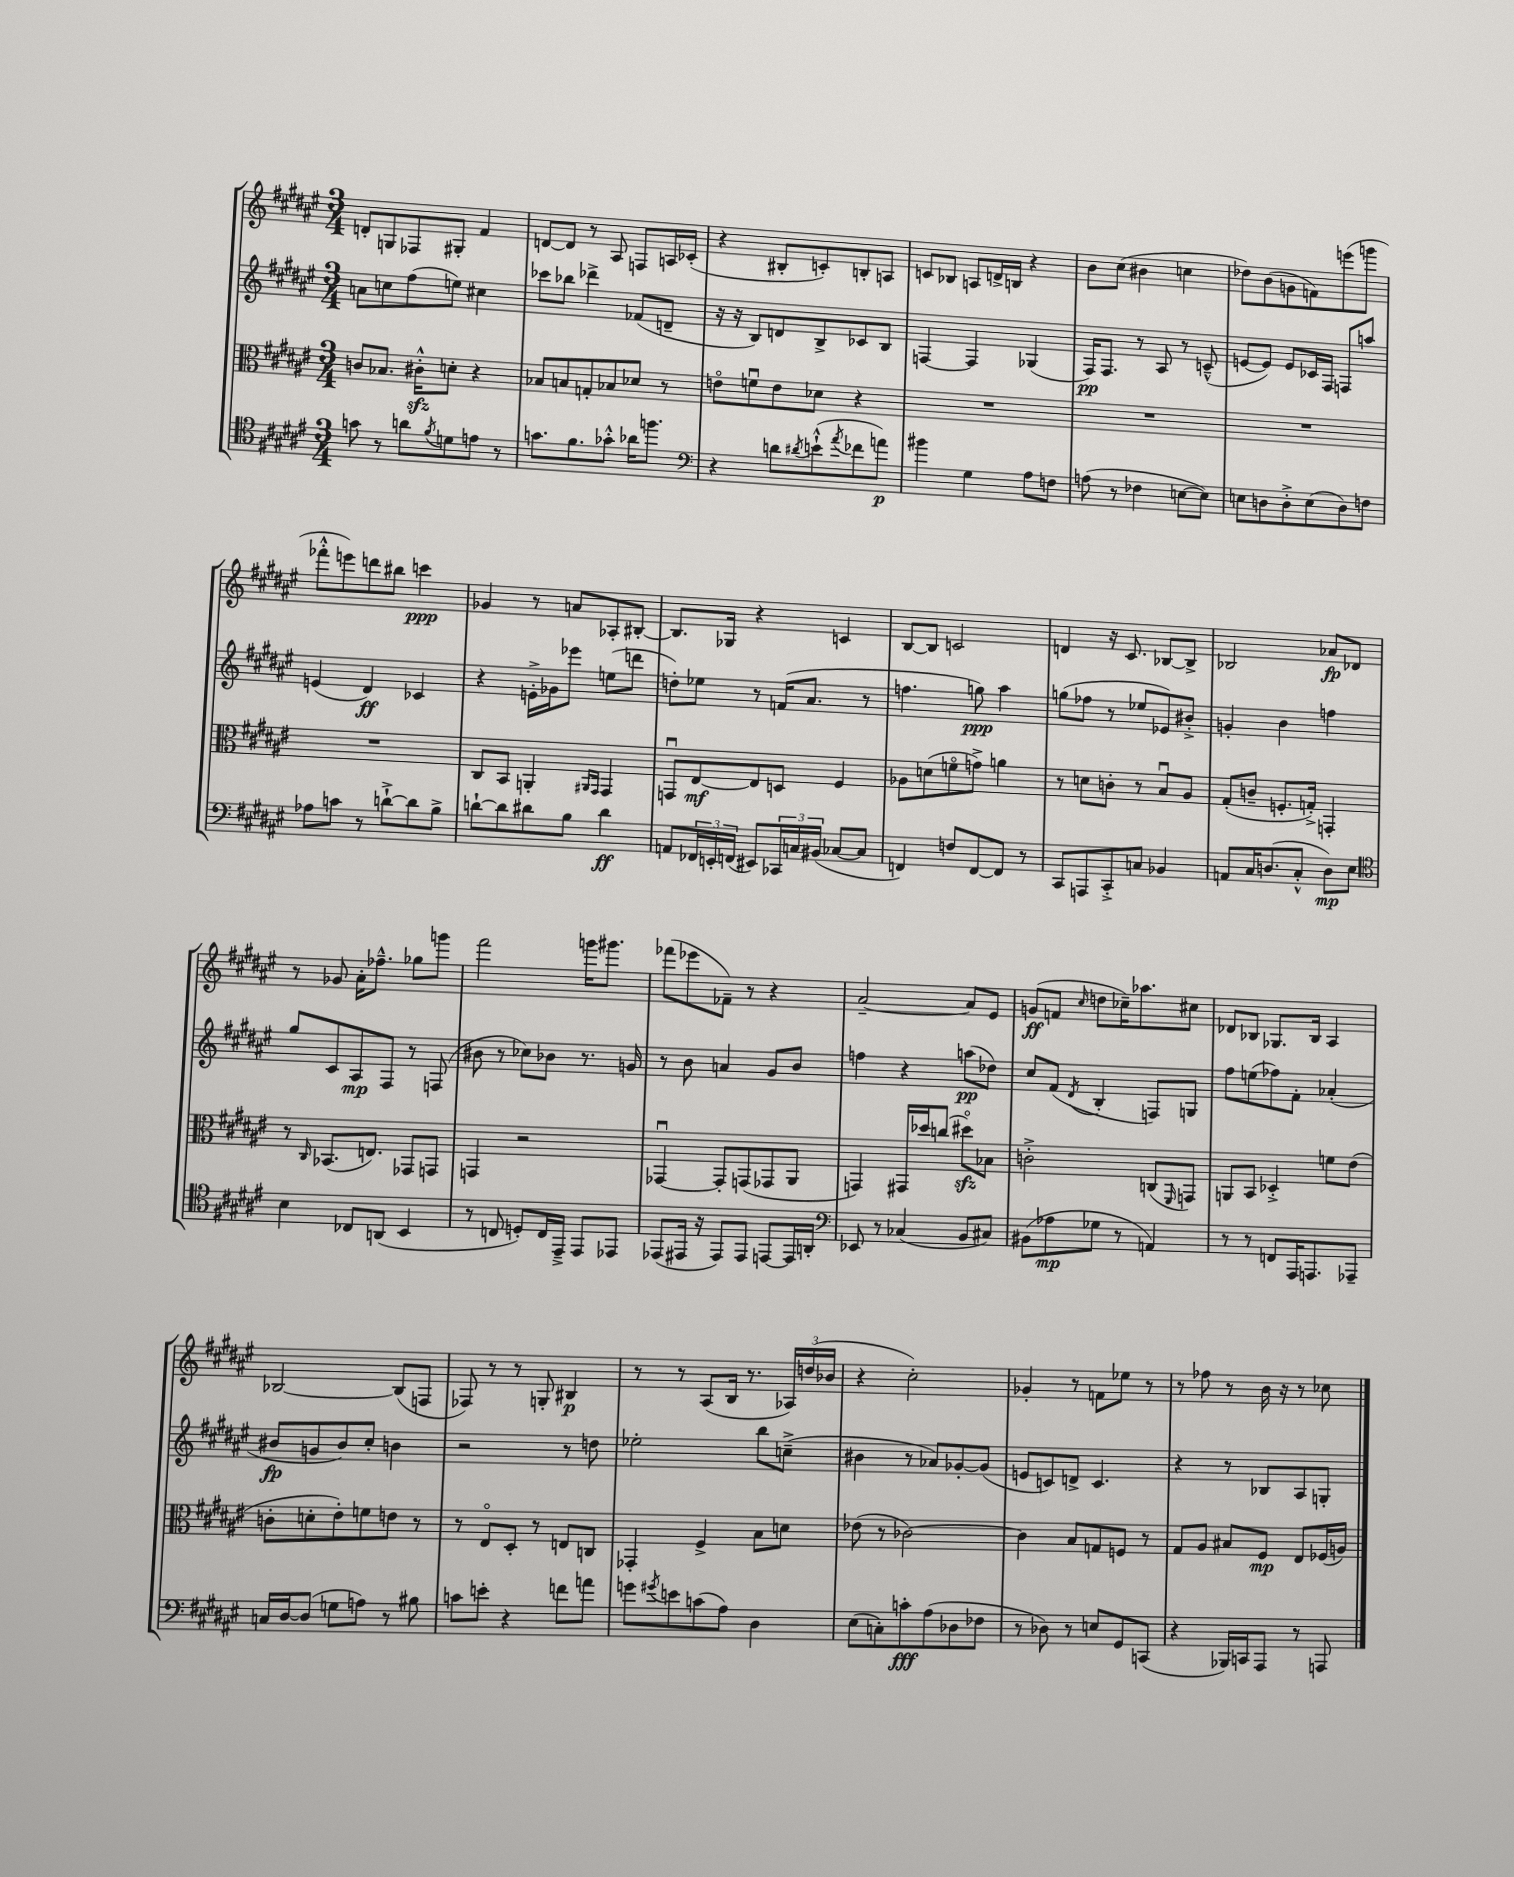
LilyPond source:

<<
\new StaffGroup <<
\new Staff = "s0" {
    \clef treble \key fis \major \numericTimeSignature \time 3/4
    d'8-. g8 fes8 gis8-. fis'4 |
    d'8~ d'8 r8 ais8 f8 a16 ces'16-.( |
    r4 bis8-. c'8-.) b8-. a8 |
    c'8 bes8 a8 d'16-> b16 r4 |
    b'8 cis''8( bis'4 c''4 |
    des''8) b'8( g'8 f'8) e'''8( g'''8 |
    fes'''8-.-^ e'''8) d'''8 bis''8 c'''4\ppp |
    ges'4 r8 a'8 aes8-. bis8~-. |
    bis8. ges16 r4 c'4 |
    b8~ b8 c'2 |
    d'4 r16 cis'8. bes8~ bes8-> |
    bes2 aes'8\fp des'8 |
    r8 ges'8 ais'16-. fes''8.---^ ges''8 g'''8 |
    fis'''2 g'''16 gis'''8. |
    fes'''8( ees'''8 fes'8--) r8 r4 |
    ais'2~-- ais'8 eis'8 |
    g'8\ff( f'8 \grace { cis''16 } d''8 ces''16--) aes''8. cis''8 |
    des'8 bes8 ges8. bes16 ais4 |
    bes2~ bes8( f8 |
    fes8) r8 r8 g8-. bis4\p |
    r8 r8 ais8( b16 r8. \tuplet 3/2 { aes16) d''16( bes'16 } |
    r4 cis''2-.) |
    ges'4-. r8 f'8 ees''8 r8 |
    r8 fes''8 r8 b'16 r16 r8 ces''8 \bar "|." |
}
\new Staff = "s1" {
    \clef treble \key fis \major \numericTimeSignature \time 3/4
    a'8 c''8 fis''8( e''8) cis''4 |
    ces'''8 bes''8 des'''4-> fes'8( d'8-- |
    r16 r16 b8) d'8 b8-> ces'8 b8 |
    f4~ f4 ges4( |
    fis16\pp) fis8. r8 ais8 r8 c'8---^( |
    e'8~ e'8) e'8 ces'16 fis16 f8 a''8 |
    e'4( dis'4\ff) ces'4 |
    r4 e'16-.-> ges'16 ees'''8 e''8( d'''8 |
    d''8-.) ees''8 r8 f'16( ais'8. r8 |
    f''4. g''8\ppp) ais''4 |
    g''8( fes''8 r8 ees''8 ees'8) bis'8-.-> |
    g'4-. b'4 f''4 |
    gis''8 cis'8 ais8\mp fis8 r8 f8( |
    bis'8 r8 ces''8) bes'8 r8. g'16 |
    r8 b'8 a'4 gis'8 b'8 |
    f''4 r4 a''8\pp( des''8) |
    cis''8 fis'8( \acciaccatura { dis'8 } b4-. f8) g8 |
    fis''8 e''8( fes''8) fis'8-. aes'4-.( |
    bis'8\fp g'8 bis'8) cis''8-. b'4 |
    r2 r8 d''8 |
    ees''2-. b''8 c''8--->( |
    bis'4 r8 aes'8) ges'8~-. ges'8( |
    e'8 c'8) d'8-> c'4. |
    r4 r8 bes8 ais8 g8-. \bar "|." |
}
\new Staff = "s2" {
    \clef alto \key fis \major \numericTimeSignature \time 3/4
    c'8 bes8. cis'16-.-^\sfz d'8-. r4 |
    bes8 b8 g8-. bes8 des'8 r8 |
    e'8\flageolet f'8\downbow e'8 des'8 r4 |
    R2. |
    R2. |
    R2. |
    R2. |
    cis8 b,8 a,4-. \grace { ais,16 gis,16 } gis,4 |
    g,8\downbow eis8~\mf eis8 d8 fis4 |
    aes8 d'8( f'8\flageolet g'8->) a'4 |
    r8 d'8 c'8-. r8 b8\downbow ais8 |
    gis8-.( c'8-- f8.-. g16-.->) g,4-. |
    r8 \grace { cis16 } bes,8.( e8.) ges,8 g,8 |
    g,4 r2 |
    ges,4~\downbow ges,8-. g,8( ges,8 ais,8 |
    g,4) gis,16 des''16 c''8( dis''8\flageolet\sfz) bes8 |
    c'2-.-> c8( \grace { fis,16 } g,8) |
    a,8 b,8 des4-.-> f'8 eis'8( |
    c'8-. d'8-. eis'8-.) f'8 e'8 r8 |
    r8 eis8\flageolet dis8-. r8 e8 c8 |
    ges,4-. fis4-> b8 d'8 |
    ees'8( r8 ces'2~) |
    ces'4 b8 g8 f8 r8 |
    gis8 ais8 bis8 fis8\mp eis8 fes16( a16) \bar "|." |
}
\new Staff = "s3" {
    \clef tenor \key fis \major \numericTimeSignature \time 3/4
    g'8 r8 a'8 \acciaccatura { fis'8 } d'8 e'8 r8 |
    g'8. fis'8. ges'8-.-^ aes'16 f''8. |
    \clef bass r4 d'8 \acciaccatura { dis'8 } e'8-!-^( \acciaccatura { ais'8 } fes'8 a'8\p) |
    bis'4 gis4 ais8 f8 |
    a8( r8 fes4 e8~ e8) |
    e8 d8 d8-.-> e8( d8) f8 |
    aes8 c'8 r8 d'8~-!-> d'8 b8-> |
    d'8~-! d'8 dis'8 b8 dis'4\ff |
    a,8 \tuplet 3/2 { fes,16 e,16-. f,16( } eis,8) \tuplet 3/2 { ces,16 c16 bis,16( } ces8~ ces8 |
    f,4) f8 f,8~ f,8 r8 |
    cis,8 a,,8 cis,8-.-> c8 bes,4 |
    a,8 cis16 d8.( cis8-.-^ d8\mp) eis8 |
    \clef tenor b4 ces8 a,8( b,4 |
    r8 c8 d8-.) c16 eis,16---> eis,8 ees,8 |
    ees,8( eis,16 r16 eis,8) eis,8 e,8~ e,16 a,16-. |
    \clef bass ees,8 r8 ces4( b,8 cis8) |
    bis,8( aes8\mp ges8 r8 a,4) |
    r8 r8 f,8 ais,,16 a,,8. aes,,8-- |
    c16 dis16~ dis8( g8 a8) r8 bis8 |
    c'8 e'8-. r4 f'8 a'8 |
    g'8 \acciaccatura { gis'8 } e'8 c'8( ais8) dis4 |
    eis8( c8-.) c'8-.\fff ais8( des8 fes8 |
    r8 des8) r8 e8 gis,8 c,8( |
    r4 bes,,16) c,16 ais,,8 r8 a,,8 \bar "|." |
}
>>
>>
\layout { \context { \Score \remove "Bar_number_engraver" } }
